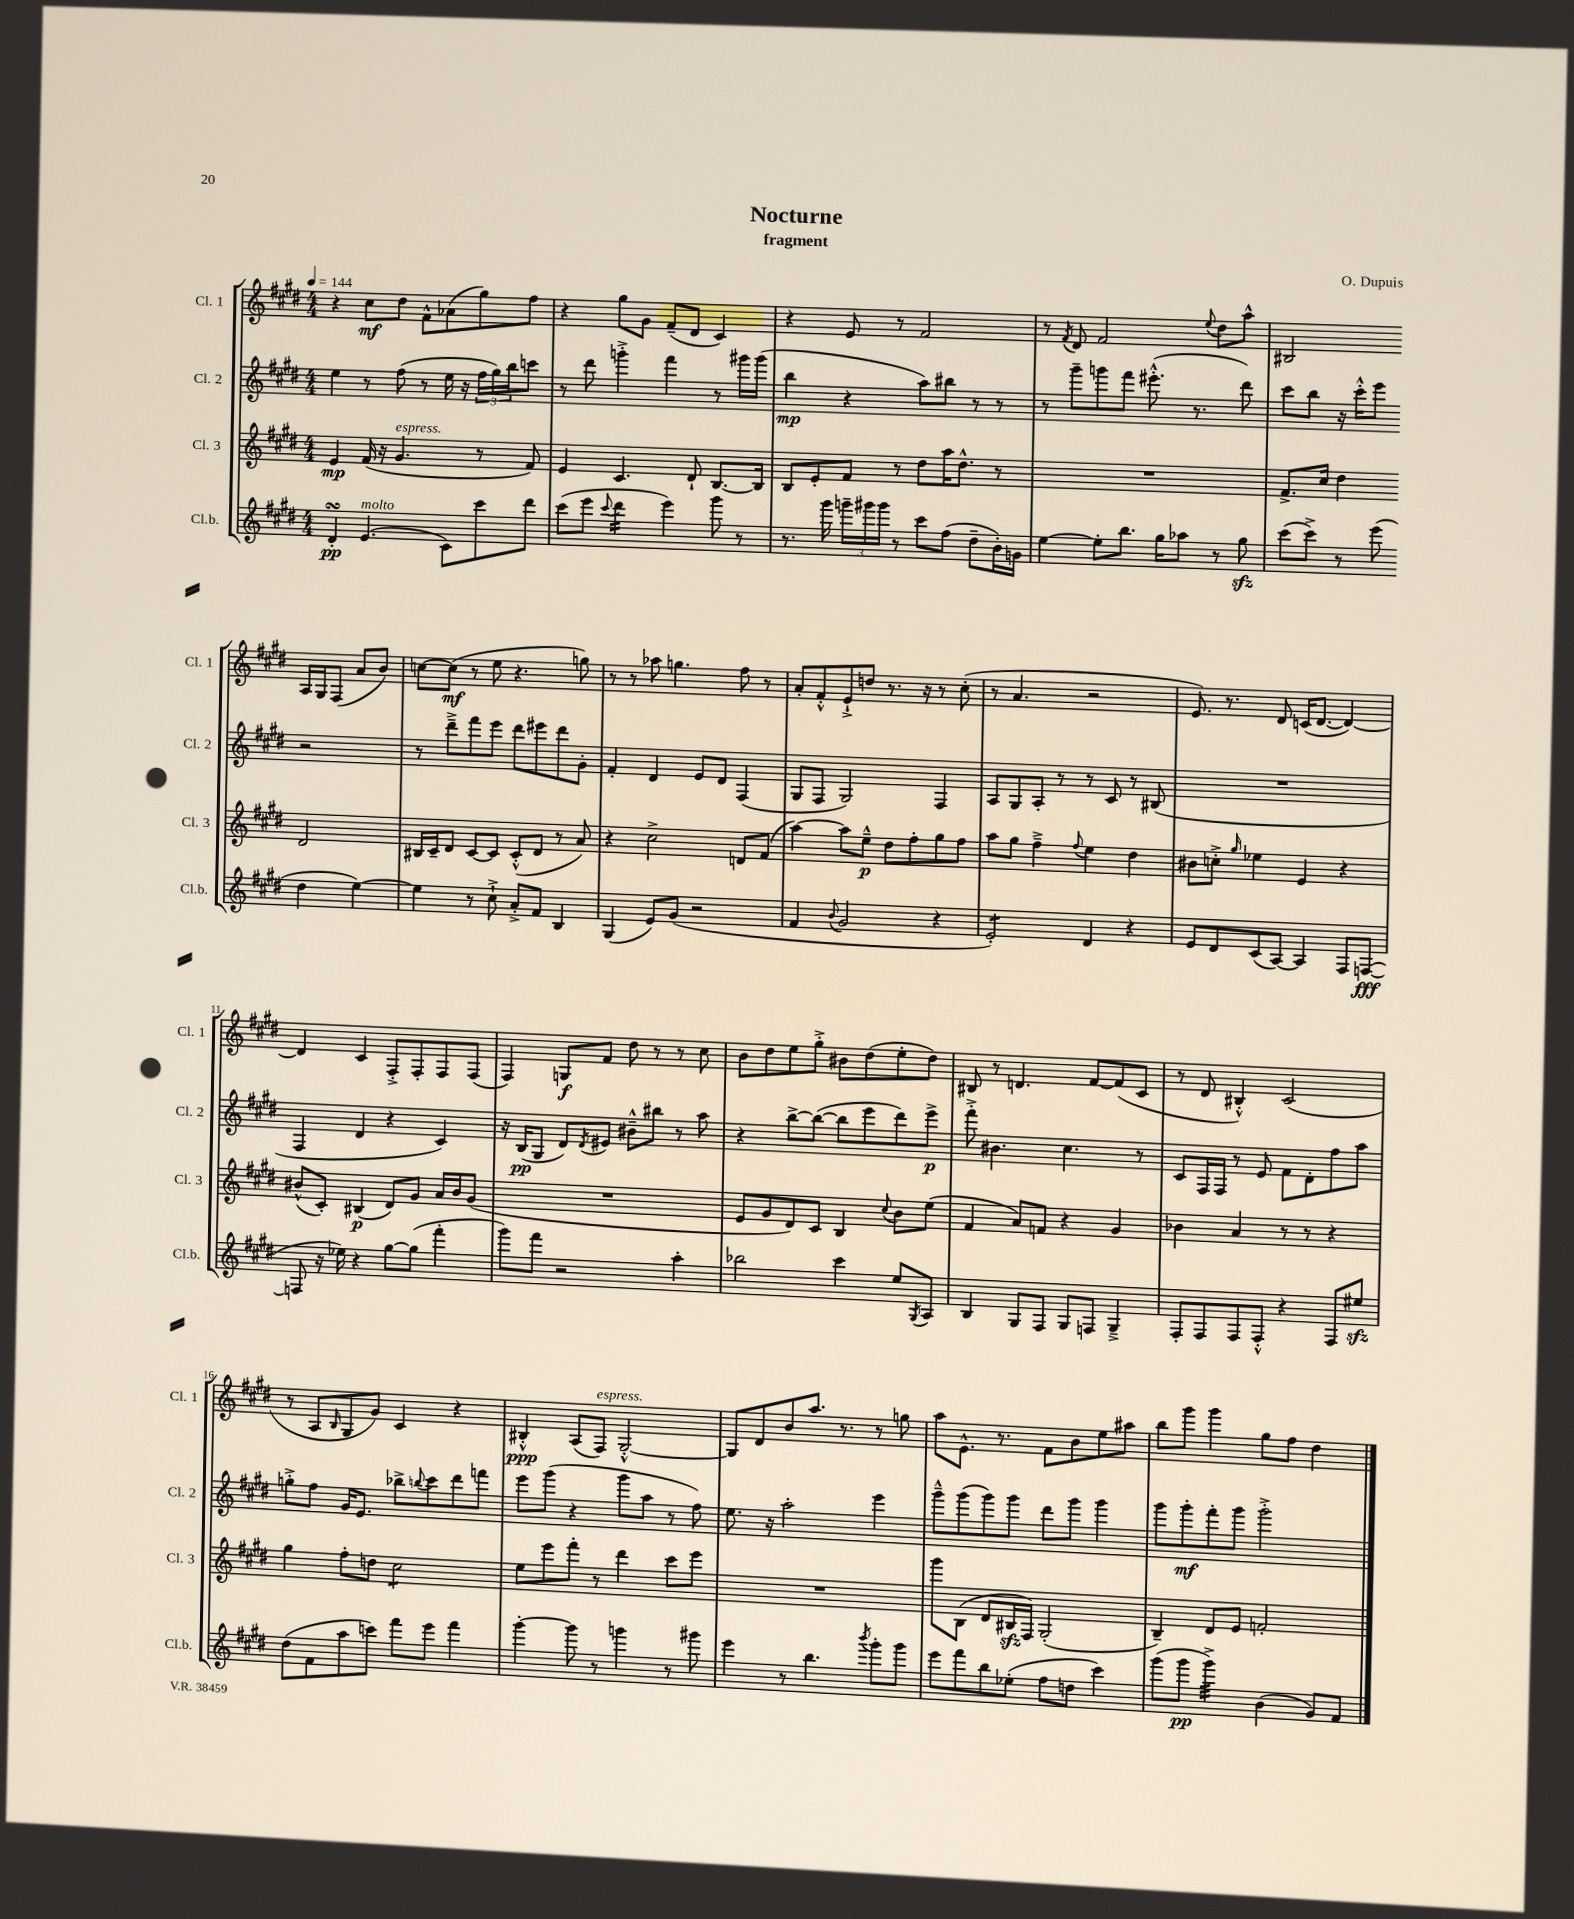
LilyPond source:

\header { title = "Nocturne" composer = "O. Dupuis" subtitle = "fragment" }
<<
\new StaffGroup <<
\new Staff = "s0" \with { instrumentName = "Cl. 1" shortInstrumentName = "Cl. 1" } {
    \clef treble \key e \major \numericTimeSignature \time 4/4 \tempo 4 = 144
    r4 cis''8\mf dis''8 fis'8-^ aes'8( gis''8) fis''8 |
    r4 gis''8 gis'8 fis'8--( dis'8 cis'4) |
    r4 e'8 r8 fis'2 |
    r8 \acciaccatura { fis'8 } dis'8 fis'2 \appoggiatura { e''8 } dis''8 a''8-^ |
    bis2 a16 gis16 fis8( a'8 b'8) |
    c''8~ c''8\mf( r8 e''8 r4. g''8) |
    r8 r8 aes''8 g''4. fis''8 r8 |
    a'8-. fis'8-.-^ e'8-!-> d''8 r8. r16 r8 cis''8-.( |
    r8 a'4. r2 |
    e'8.) r8. dis'8 c'16( dis'8.~ dis'4~) |
    dis'4 cis'4 fis8-.-> fis8-. fis8 fis8( |
    fis4) g8\f fis'8 dis''8 r8 r8 cis''8 |
    b'8 dis''8 e''8 gis''8-.-> bis'8 dis''8( e''8-. dis''8) |
    bis8 r8 d'4. fis'8~ fis'8( cis'8 |
    r8 dis'8 bis4-.-^) cis'2( |
    r8 a8 \grace { b16 } gis8 gis'8) cis'4 r4 |
    bis4-.-^\ppp a8( fis8^\markup { \italic "espress." }) gis2~-.-^ |
    gis8 dis'8 b'8 a''8. r8. r8 g''8 |
    a''8 e'8.-^ r8. fis'8 b'8 e''8 ais''8 |
    b''8 gis'''8 gis'''4 gis''8 fis''8 dis''4 \bar "|." |
}
\new Staff = "s1" \with { instrumentName = "Cl. 2" shortInstrumentName = "Cl. 2" } {
    \clef treble \key e \major \numericTimeSignature \time 4/4
    e''4 r8 fis''8( r8 e''16 r16 \tuplet 3/2 { fis''16 gis''16) b''16 } c'''8 |
    r8 dis'''8 g'''4-.-> fis'''4 r8 gis'''16 gis'''16( |
    b''4\mp r4 a''8) bis''8 r8 r8 |
    r8 gis'''8-- g'''8 fis'''8 eis'''8.-.-^( r8. dis'''8) |
    cis'''8 b''8 r16 cis'''16-.-^ e'''8 r2 |
    r8 dis'''8---> fis'''8 e'''8 dis'''8 eis'''8 dis'''8 gis'8-. |
    fis'4-. dis'4 e'8 dis'8 fis4( |
    gis8 fis8 gis2) fis4 |
    a8 gis8 a8-. r8 r8 cis'8 r8 bis8( |
    R1 |
    fis4 dis'4 r4 cis'4) |
    r16 b16\pp( gis8 dis'8) \acciaccatura { dis'8 } eis'8 bis'8---^ bis''8 r8 a''8 |
    r4 b''8~-> b''8~( b''8 e'''8 dis'''8) e'''8->\p |
    fis'''8-.-> bis'4. cis''4. r8 |
    cis'8 fis16 fis16 r8 e'8 fis'8 dis'8-. fis''8 a''8 |
    g''8-.-> fis''8 gis'16 e'8. bes''8-> \appoggiatura { b''8 } cis'''8 dis'''8 f'''8 |
    e'''8 gis'''8( r4 gis'''8 a''8 r8 fis''8) |
    e''8. r16 a''2-. e'''4 |
    gis'''8---^ gis'''8( gis'''8) gis'''8 dis'''8 gis'''8 gis'''4 |
    gis'''8 gis'''8-.\mf fis'''8-. gis'''8 gis'''2-.-> \bar "|." |
}
\new Staff = "s2" \with { instrumentName = "Cl. 3" shortInstrumentName = "Cl. 3" } {
    \clef treble \key e \major \numericTimeSignature \time 4/4
    e'4\mp fis'16( r16 gis'4.^\markup { \italic "espress." } r8 fis'8) |
    e'4 cis'4. dis'8-! b8.~ b16 |
    b8 e'8-. fis'8 r8 dis''8 a''16 dis''8.-^ r8 |
    R1 |
    fis'8.-> cis''16 dis''4 dis'2 |
    bis16 cis'16-- dis'8 cis'8~ cis'8 cis'8-.-^( dis'8 r8 a'8) |
    r4 cis''2-> d'8 fis'8( |
    a''4~) a''8 e''8---^\p dis''8 fis''8-. gis''8 fis''8 |
    a''8 gis''8 fis''4---> \appoggiatura { fis''8 } e''4 dis''4 |
    bis'8 c''8-.-> \grace { gis''16 } ees''4 e'4 r4 |
    bis'8-^( cis'8-.) bis4\p( dis'8) gis'8 a'16 bis'16 gis'8( |
    R1 |
    e'8 gis'8 dis'8) cis'8 b4 \appoggiatura { cis''8 } b'8 e''8( |
    fis'4 a'8) f'8 r4 gis'4 |
    bes'4 a'4 r8 r8 r4 |
    gis''4 fis''8-. d''8 cis''2:8 |
    e''8 e'''8 fis'''8-. r8 dis'''4 cis'''8 e'''8 |
    R1 |
    gis'''8 b8( dis'8 bis16\sfz fis16) gis2-.( |
    b4--) dis'8 e'8 f'2-. \bar "|." |
}
\new Staff = "s3" \with { instrumentName = "Cl.b." shortInstrumentName = "Cl.b." } {
    \clef treble \key e \major \numericTimeSignature \time 4/4
    dis'4-.\turn\pp e'4.^\markup { \italic "molto" }( cis'8) cis'''8 dis'''8 |
    cis'''8( e'''8 \appoggiatura { cis'''8 } dis'''4:16 e'''4) gis'''8 r8 |
    r8. gis'''16 \tuplet 3/2 { g'''16-- gis'''16 gis'''16 } r8 cis'''8 fis''8( dis''8-- b'16-.) g'16 |
    e''4~ e''8-. b''8. gis''16 aes''8 r8 gis''8\sfz |
    cis'''8( cis'''8->) r8 e'''8( dis''4 e''4~) |
    e''4 r8 cis''8-!-> a'8-.-> fis'8 b4 |
    gis4( e'8) gis'8( r2 |
    fis'4 \appoggiatura { b'8 } gis'2 r4 |
    e'2:8-.) dis'4 r4 |
    e'8 dis'8 cis'8( a8~) a4 fis8 f8~\fff( |
    f8 r16 ees''16) r4 gis''8~ gis''8( fis'''4-. |
    gis'''8) fis'''8 r2 a''4-. |
    bes''2 cis'''4 e''8 \acciaccatura { gis8 } a8 |
    b4 gis8 fis8 gis8 f8 gis4---> |
    fis8-. fis8 fis8 fis8-.-^ r4 fis8 eis''8\sfz |
    dis''8( fis'8 a''8 c'''8) fis'''8 e'''8 fis'''4 |
    gis'''4~-. gis'''8 r8 g'''4 r8 gis'''8 |
    e'''4 r8 b''4. \acciaccatura { b'''8 } gis'''8-. gis'''8 |
    e'''8 fis'''8 b''8 ees''8-.( fis''8 d''8 cis'''4) |
    gis'''8( gis'''8\pp gis'''4:32->) b'4( gis'8) fis'8 \bar "|." |
}
>>
>>
